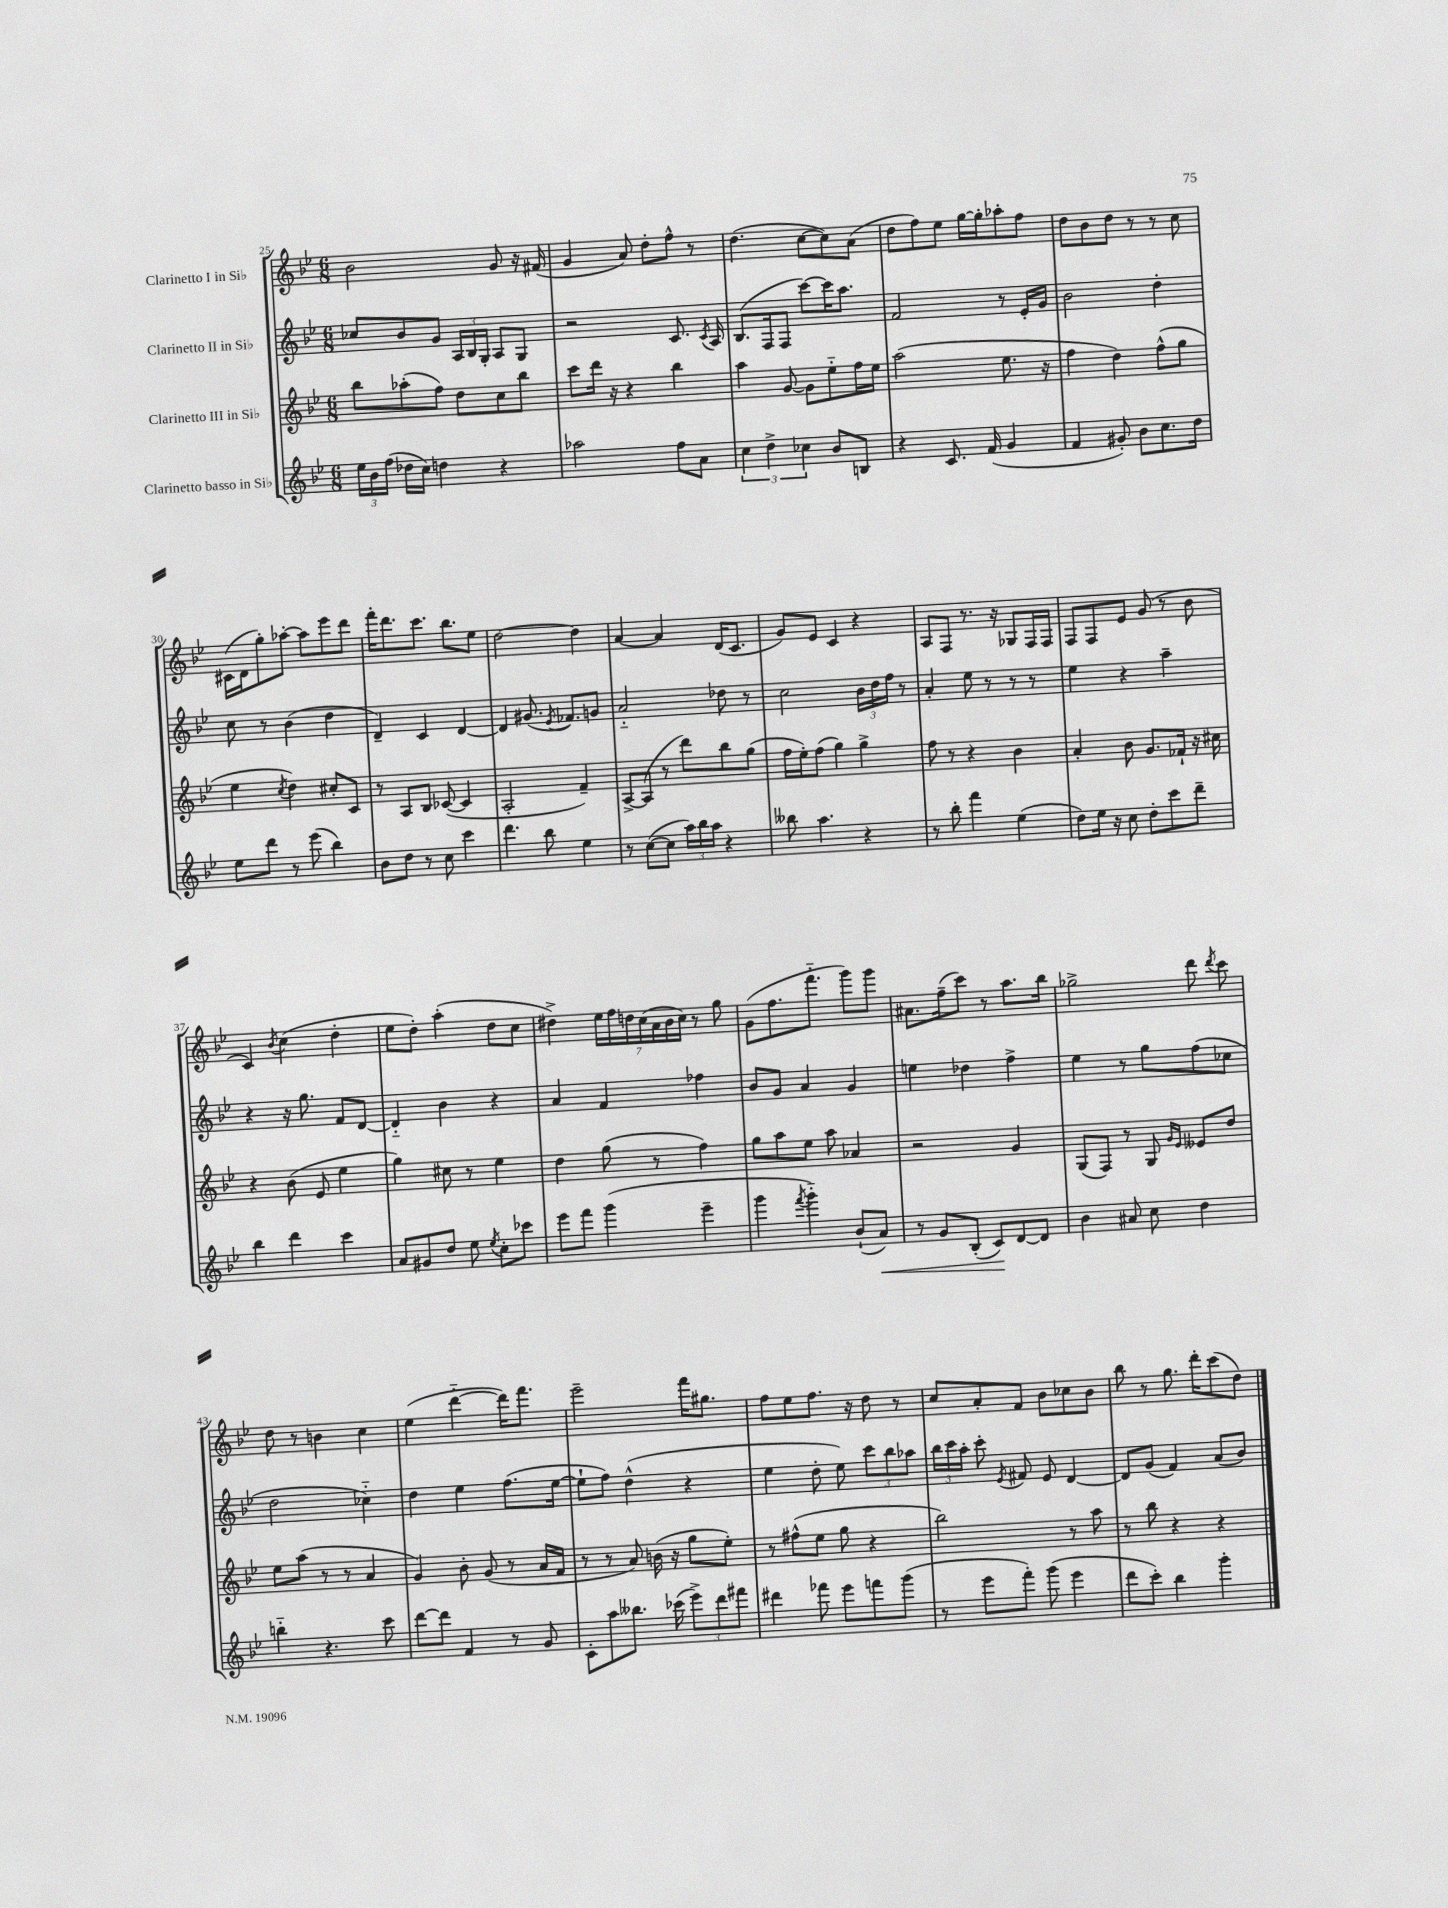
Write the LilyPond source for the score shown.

<<
\new StaffGroup <<
\new Staff = "s0" \with { instrumentName = "Clarinetto I in Sib" } {
    \clef treble \key bes \major \numericTimeSignature \time 6/8
    \autoBeamOff bes'2 g'8 r16 fis'16( |
    g'4 a'8) d''8[-. f''8]-^ r8 |
    d''4.( c''8[~ c''8) a'8]( |
    d''8[ f''8) ees''8] g''16[~ g''16-. aes''8-. f''8] |
    d''8[ bes'8 d''8] r8 r8 c''8 |
    cis'16[( d'16 g''8-.) aes''8]~-. aes''8[ ees'''8 d'''8] |
    f'''16[-. d'''8. c'''8.] bes''8.[ ees''8] |
    d''2~ d''4 |
    a'4~ a'4 d'16[( c'8.] |
    g'8[) ees'8] c'4 r4 |
    a8[ f8] r8. r16 ges8[ f16 f16] |
    f8[ f8 ees'8] g'8( r8 bes'8 |
    c'4) \acciaccatura { bes'8 } c''4( d''4-. |
    ees''8[ d''8]-.) a''4-.( d''8[ c''8] |
    dis''4->) \tuplet 7/4 { ees''16[ f''16 d''16 c''16( a'16 bes'16 c''16]) } r8 g''8 |
    g'8[( f''8. f'''8.]-_ g'''8[) g'''8] |
    ais'8.[ f''16--( c'''8]) r8 a''8.[ bes''16] |
    ges''2-> d'''8 \acciaccatura { d'''8 } c'''8 |
    d''8 r8 b'4 c''4 |
    ees''4( d'''4~-_ d'''16[) f'''8.] |
    ees'''2-- f'''16[ gis''8.] |
    f''8[ ees''8 f''8.] r16 d''8 r8 |
    c''8[ a'8-. f'8] bes'8[ ces''8 bes'8] |
    bes''8 r8 g''8. d'''16[-. c'''8( d''8]) \bar "|." |
}
\new Staff = "s1" \with { instrumentName = "Clarinetto II in Sib" } {
    \clef treble \key bes \major \numericTimeSignature \time 6/8
    \autoBeamOff ces''8[ bes'8 g'8] \tuplet 3/2 { a16[ bes16 g16]-. } a8[ g8] |
    r2 c'8. \acciaccatura { c'8 } a16 |
    bes8.[( f16 f8] c'''8[~) c'''16 a''8.] |
    f'2 r8 ees'16[-. g'16] |
    bes'2 d''4-. |
    c''8 r8 bes'4( d''4 |
    d'4--) c'4 d'4~ |
    d'4 gis'8.( \acciaccatura { ees'8 } fes'8.[) g'8] |
    a'2-_ des''8 r8 |
    c''2 \tuplet 3/2 { bes'16[ d''16 f''16] } r8 |
    a'4-. ees''8 r8 r8 r8 |
    ees''4 r4 a''4-- |
    r4 r16 g''8. f'8[ d'8]~ |
    d'4-_ bes'4 r4 |
    a'4 f'4 fes''4 |
    bes'8[ g'8] a'4 g'4 |
    e''4 des''4 f''4-> |
    ees''4 r8 g''8[ f''8( ces''8] |
    d''2 ces''4-_) |
    d''4 ees''4 f''8.[( ees''16]~ |
    ees''8[-! f''8]) d''4-^( r4 |
    ees''4 d''8-. ees''8) \tuplet 3/2 { c'''8[ bes''8 aes''8] } |
    \tuplet 3/2 { bes''16[ c'''16 a''16]-. } c'''8-. \acciaccatura { ees'8 } fis'8 ees'8 d'4~ |
    d'8[ g'8]( f'4) a'8[( bes'8]) \bar "|." |
}
\new Staff = "s2" \with { instrumentName = "Clarinetto III in Sib" } {
    \clef treble \key bes \major \numericTimeSignature \time 6/8
    \autoBeamOff bes''8[ aes''8-.( f''8]) d''8[ c''8 bes''8] |
    c'''8[ d'''16] r16 r4 bes''4 |
    a''4 g'8~ g'8[ ees''8-_ f''16 ees''16] |
    a''2( ees''8. r16 |
    f''4 d''4) f''8[-^( g''8] |
    ees''4 \acciaccatura { c''8 } d''4) cis''8[-. c'8] |
    r8 a8[ bes8] ces'8~( ces'4 |
    a2-. f'4--) |
    a8[~-> a8]( r8 d'''8[) bes''8 g''8]( |
    f''16[ ees''16-.) f''8]( g''4) g''4-> |
    f''8 r8 r4 bes'4 |
    a'4-. bes'8 g'8.[ fes'16]-! r16 cis''16 |
    r4 bes'8( ees'8 ees''4 |
    g''4) cis''8 r8 ees''4 |
    d''4 g''8( r8 f''4) |
    g''8[ a''8 ees''8] a''8 aes'4 |
    r2 g'4 |
    g8[( f8]) r8 g8 \grace { g'16[ ees'16] } eeses'8[ d''8] |
    ees''8[ a''8]( r8 r8 a'4 |
    g'4) bes'8-. g'8( r8 a'16[ f'16] |
    r8 r8 a'8) b'16( r16 g''8[ ees''8]-.) |
    r8 fis''8[-^( ees''8] g''8 r4 |
    bes''2) r8 a''8 |
    r8 bes''8 r4 r4 \bar "|." |
}
\new Staff = "s3" \with { instrumentName = "Clarinetto basso in Sib" } {
    \clef treble \key bes \major \numericTimeSignature \time 6/8
    \autoBeamOff \tuplet 3/2 { ees''16[ bes'16 f''16]( } des''16[ c''16]) d''4 r4 |
    aes''2 f''8[ a'8] |
    \tuplet 3/2 { c''4 d''4-> ces''4 } bes'8[ b8] |
    r4 c'8. f'16( g'4 |
    f'4 gis'8-.) bes'8[ c''8. d''16] |
    ees''8[ d'''8] r8 ees'''8( bes''4) |
    bes'8[ d''8] r8 c''8 c'''4 |
    d'''4. bes''8 ees''4 |
    r8 c''8[~( c''8] \tuplet 3/2 { a''16[) bes''16 a''16] } r4 |
    beses''8 a''4. r4 |
    r8 bes''8-. f'''4 ees''4( |
    d''8[) ees''16] r16 c''8 d''8[-. c'''8 d'''8]-- |
    bes''4 d'''4 c'''4 |
    a'8[ gis'8 d''8] ees''8 \acciaccatura { ees''8 } c''8[-. ces'''8] |
    ees'''8[ f'''8] g'''4( ees'''4-- |
    g'''4 \acciaccatura { f'''8 } g'''4-_) bes'8[-!( a'8]\<) |
    r8 g'8[ bes8]-.( c'8[\!) d'8~ d'8] |
    bes'4 ais'8 c''8 d''4 |
    b''4-_ r4. c'''8 |
    d'''8[~ d'''8] f'4 r8 g'8 |
    c'8[-. a''8 beses''8.] ces'''16( \tuplet 3/2 { ees'''8[->) d'''8 fis'''8] } |
    dis'''4 fes'''8 ees'''8[ f'''8 g'''8]( |
    r8 ees'''8[ f'''8]-.) g'''8( ees'''4 |
    d'''8[ c'''8]-.) bes''4 g'''4-. \bar "|." |
}
>>
>>
\layout { \context { \Score currentBarNumber = #25 } }
